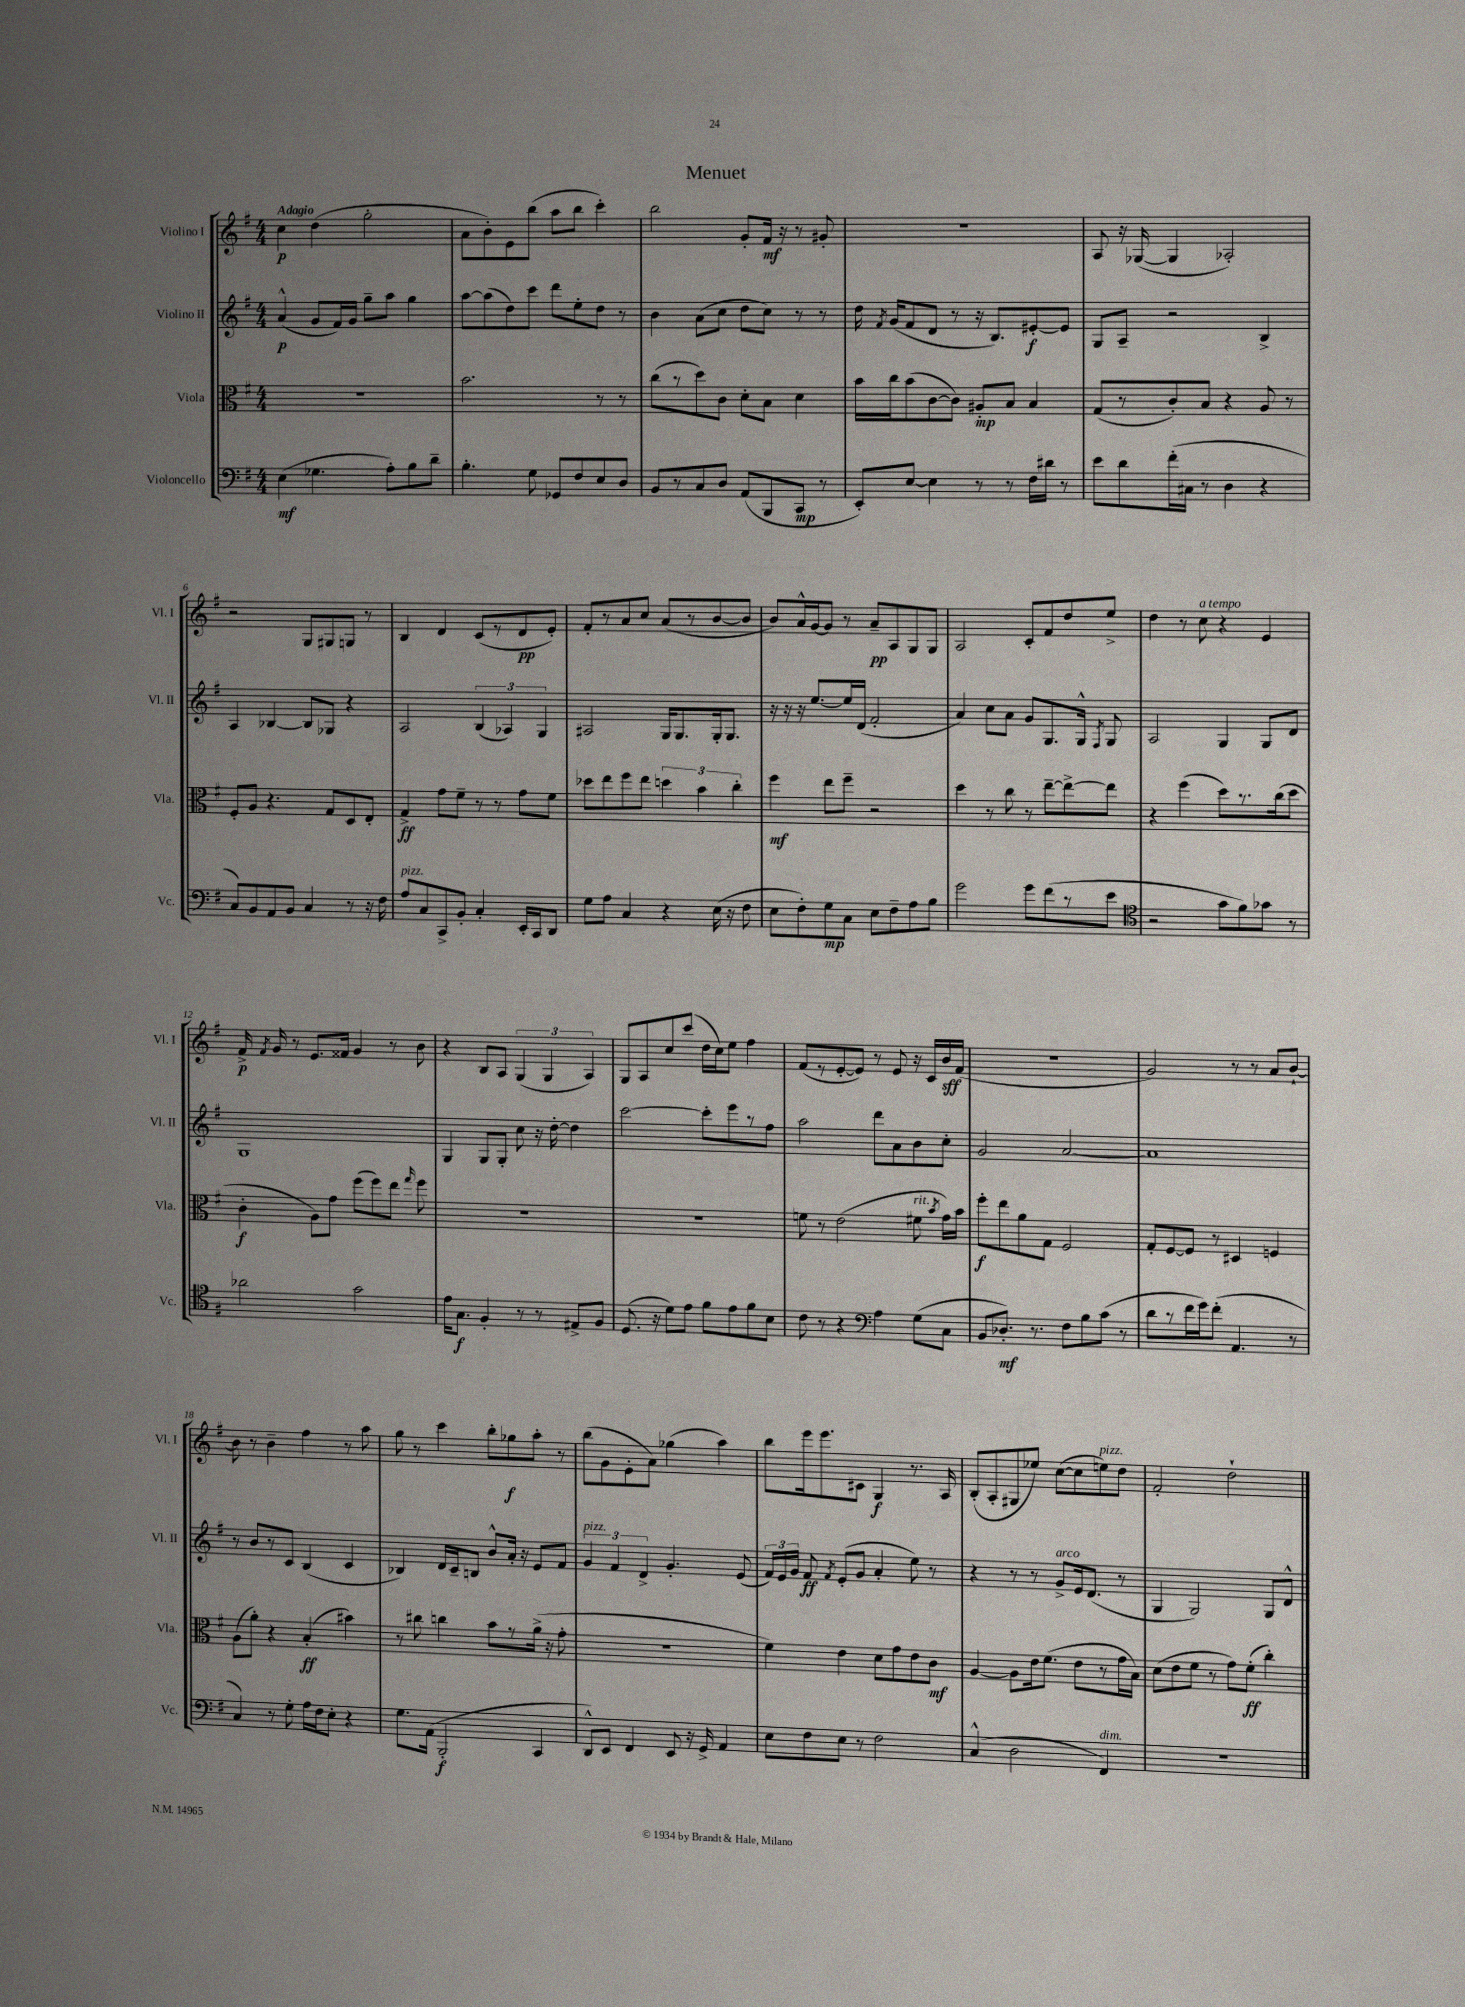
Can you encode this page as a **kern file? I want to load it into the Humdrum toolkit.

**kern	**kern	**kern	**kern
*staff4	*staff3	*staff2	*staff1
*clefF4	*clefC3	*clefG2	*clefG2
*k[f#]	*k[f#]	*k[f#]	*k[f#]
*M4/4	*M4/4	*M4/4	*M4/4
(4E\	1r	(4a^^/	4cc\
4.G-\	.	8g/L	(4dd\
.	.	16f#/L)	.
.	.	16g/JJ	.
.	.	8gg~\L	2gg'\
8A'\L)	.	8aa\J	.
8B\	.	4gg\	.
8d~\J	.	.	.
=	=	=	=
4.B'\	2.b\	[8aa\L	8a\L
.	.	(8aa\]	8b'\)
.	.	8dd\)	8e\
8G\	.	8ccc\J	(8bb\J
8GG-/L	.	8ddd\L	8aa\L
8F#/	.	8ee'\	8bb\J
8E/	8r	8dd\J	4ccc'\)
8D/J	8r	8r	.
=	=	=	=
8BB/L	(8cc\L	4b\	2bb\
8r	8r	.	.
8C/	8dd\)	(8a\L	.
8D/J	8c\J	8cc\J	.
(8AA/L	8d'\L	8dd\L	8g'/L
8BBB/	8B\J	8cc\J)	16f#/Jk
.	.	.	16r
8CC/J	4d\	8r	8r
8r	.	8r	8g#'/
=	=	=	=
8EE'/L)	16b\LL	16dd\	1r
.	.	8qf#/	.
.	16cc\J	(16g/LK	.
[8E/J	(8b\	8f#/	.
4E\]	[8c\	8d/J	.
.	8c\]J)	8r	.
8r	8A#'/L	16r	.
.	.	8.B/L)	.
8r	8B/J	.	.
16F#\LL	4B/	[8e#'/	.
16d#\JJ	.	.	.
8r	.	8e#/]J	.
=	=	=	=
8e\L	(8G/L	8G/L	8A/
8d\	8r	8A~/J	16r
.	.	.	([16G-/
(16f#'\L	8c'/)	2r	4G-/]
16C#\JJ	.	.	.
8r	8B/J	.	.
4D\	4r	.	2A-'/)
4r	8A/	4B^/	.
.	8r	.	.
=	=	=	=
8C/L)	8F#'/L	4A/	2r
8BB/	8A/J	.	.
8AA/	4.r	[4B-/	.
8BB/J	.	.	.
4C/	.	8B-/]L	8G/L
.	8G/L	8G-/J	8G#/
8r	8D/	4r	8G/J
16r	8E'/J	.	8r
16F#\	.	.	.
=	=	=	=
8A/L	4G^/	2A/	4B/
8C/	.	.	.
8CC^/	8g\L	.	4d/
8BB'/J	8f#~\J	.	.
4C'/	8r	(6B/	(8c/L
.	8r	.	8r
.	.	6A-/)	.
16EE'/LL	8g\L	.	8d/
16CC/J	.	.	.
.	.	6G/	.
8DD/J	8f#\J	.	8e'/J)
=	=	=	=
8G\L	8dd-\L	2A#/	8f#'/L
8A\J	8ee\	.	8r
4C/	8ff#\	.	8a/
.	8ee\J	.	8cc/J
4r	6dd\	16G/LK	(8a/L
.	.	8.G/	.
.	.	.	8r
.	6b\	.	.
(16E\	.	16G'/k	[8b/
16r	.	8.G/J	.
.	6cc'\	.	.
8F#\	.	.	8b/]J
=	=	=	=
8E\L	4ff#\	16r	8b/L)
.	.	16r	.
8F#'\)	.	16r	16a^^/L
.	.	[8.ee/L	[16g/J
8G\	8ee\L	.	8g/]J
8C\J	8ff#~\J	16ee/]L	8r
.	.	(16d/JJ	.
8E\L	2r	2f#'/	8a~/L
8F#~\	.	.	8A/
8A\	.	.	8G/
8B\J	.	.	8G/J
=	=	=	=
2g\	4dd\	4a/)	2A/
.	8r	8cc\L	.
.	8cc\	8a\J	.
8g\L	8r	8g/L	8c'/L
(8f#\	[8ee~\L	8.G/	8f#/
8r	8ee^\_	.	8dd/
.	.	16G^^/Jk	.
.	.	8qF#/	.
8e\J	8ee\]J	8G/	8ee^/J
=	=	=	=
*clefC4	*	*	*
2r	4r	2A/	4dd\
.	(4ff#\	.	8r
.	.	.	8cc\
8g\L	8dd\L)	4G/	4r
8f#\)	8.r	.	.
8g-\J	.	8G/L	4e/
.	(16cc\k	.	.
8r	8dd\J	8d/J	.
=	=	=	=
2a-\	4c'\	1G	16f#^/
.	.	.	8qf#/
.	.	.	16g/
.	.	.	8r
.	8A\L)	.	8.e/L
.	8g\J	.	.
.	.	.	16f##/Jk
2g\	(8ff#\L	.	4g/
.	8ff#\)	.	.
.	8ee\J	.	8r
.	16qqgg/	.	.
.	8ff#\	.	8b\
=	=	=	=
16e\LK	1r	4G/	4r
8.G\J	.	.	.
4F#'/	.	8G/L	8B/L
.	.	8G'/J	8A/J
8r	.	8cc\	(6G/
8r	.	16r	.
.	.	.	6G/
.	.	[16dd'\	.
8E#^/L	.	4dd\]	.
.	.	.	6A/)
8F#/J	.	.	.
=	=	=	=
(8.D/	1r	[2ccc\	8G/L
.	.	.	8A/
16r	.	.	.
8d\L)	.	.	8cc/
8e\J	.	.	(8ccc/J
8f#\L	.	8ccc'\]L	16dd\LL
.	.	.	16cc\J)
8e\	.	8eee\	8ee\J
8f#\	.	8r	4ff#\
8B\J	.	8ff#\J	.
=	=	=	=
8c\	8f\	2aa\	(8f#/L
8r	8r	.	8r
4r	(2e\	.	[8e'/
.	.	.	8e/]J)
*clefF4	*	*	*
4A\	.	8ddd\L	8r
.	.	8a\	8e/
(8G\L	8f#\	8b\	16r
.	.	.	16c/LL
.	8qb/	.	.
8C\J	16g\LL)	8cc'\J	16b/
.	16b\JJ	.	(16f#/JJ
=	=	=	=
8BB/L	8ff#'\L	2g/	1r
8.D-'/J)	8ee\	.	.
.	8a\	.	.
8.r	.	.	.
.	8G\J	.	.
8F#\L	2F#/	[2a/	.
8B\	.	.	.
(8c\J	.	.	.
8r	.	.	.
=	=	=	=
8d\L	8G'/L	1a]	2g/)
8r	[8F#/	.	.
16f#\L	8F#/]J	.	.
16g\J)	.	.	.
(8f#'\J	8r	.	.
4.AA/	4D#/	.	8r
.	.	.	8r
.	4F/	.	8a/L
8r	.	.	[8b`/J
=	=	=	=
4C/)	(8A\L	8r	8b\]
.	8a'\J)	8b/L	8r
8r	4r	8r	4b~\
8G'\	.	8c/J	.
16A\LL	(4B'/	(4B/	4ff#\
16F#\J	.	.	.
8E'\J	.	.	.
4r	4b#\)	4c/	8r
.	.	.	8aa\
=	=	=	=
8.G\L	8r	4B-/)	8gg\
.	8cc#\	.	8r
(16AA\Jk	.	.	.
2BBB'/	4cc\	16d/LL	4ccc\
.	.	16c~/J	.
.	.	8B/J	.
.	8b\L	8b^^/L	8bb'\L
.	8r	16a'/Jk	8gg-\
.	.	16r	.
4CC/	(16a^\Jk	8e/L	8aa'\J
.	16r	.	.
.	8g'\	8f#/J	8r
=	=	=	=
8DD^^/L)	1r	6g/	(8bb\L
8EE/J	.	.	8g\
.	.	6f#/	.
4FF#/	.	.	8e'\
.	.	6d^/	.
.	.	.	8a\J)
8EE/	.	4.g'/	(4gg-\
16r	.	.	.
16GG^/	.	.	.
4AA/	.	.	4aa\)
.	.	(8e/	.
=	=	=	=
8E\L	4f#\)	24f#/LL)	8bb\L
.	.	24e/	.
.	.	24g/JJ	.
8F#\	.	8f#/	16eee\k
.	.	.	8.eee\
.	.	8qf#/	.
8E\J	4e\	(8e'/L	.
8r	.	8g/J	8c#\J
2F#\	8d\L	4a'/	4G/
.	8g\	.	.
.	8e\	8ee\)	8.r
.	8c\J	8r	.
.	.	.	16A/
=	=	=	=
(4C^^/	[4A/	4r	(8B'/L
.	.	.	8A'/
2D\	8A\]L	8r	8G#/
.	16e\k	8r	8ee-/J)
.	(8.f#\J	.	.
.	.	8g^/L	([8cc\L
.	8e\L	16e/k	8cc\]
.	.	(8.d/J	.
4FF#/)	8r	.	8ee\)
.	16g\L	8r	8dd\J
.	16B\JJ)	.	.
=	=	=	=
1r	(8d\L	4G/	2f#'/
.	8e\	.	.
.	8f#\J	2G/)	.
.	8r	.	.
.	8g\L)	.	2dd`\
.	(8f#'\J	.	.
.	4cc'\)	8G/L	.
.	.	8d^^/J	.
==	==	==	==
*-	*-	*-	*-
